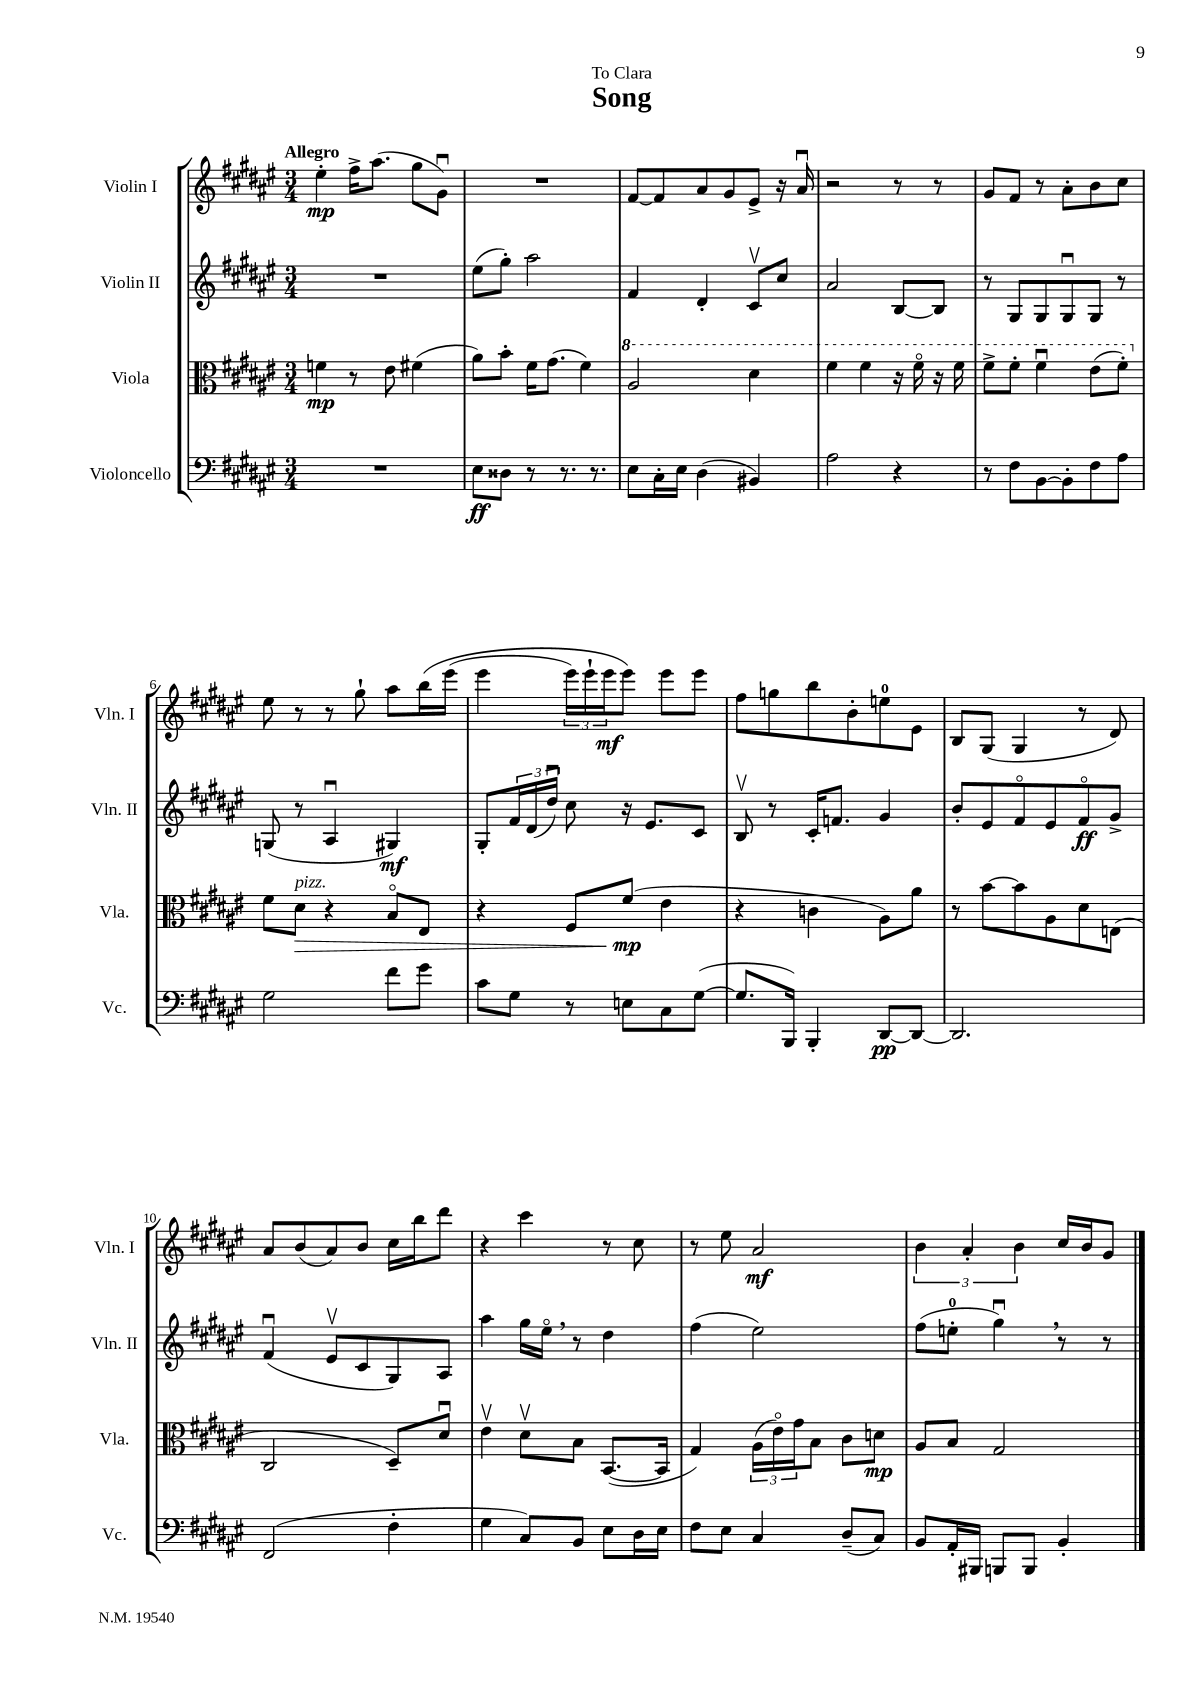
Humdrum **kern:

**kern	**dynam	**kern	**dynam	**kern	**dynam	**kern	**dynam
*part4	*part4	*part3	*part3	*part2	*part2	*part1	*part1
*staff4	*staff4	*staff3	*staff3	*staff2	*staff2	*staff1	*staff1
*I"Violoncello	*	*I"Viola	*	*I"Violin II	*	*I"Violin I	*
*I'Vc.	*	*I'Vla.	*	*I'Vln. II	*	*I'Vln. I	*
*clefF4	*	*clefC3	*	*clefG2	*	*clefG2	*
*k[f#c#g#d#a#e#]	*	*k[f#c#g#d#a#e#]	*	*k[f#c#g#d#a#e#]	*	*k[f#c#g#d#a#e#]	*
*M3/4	*	*M3/4	*	*M3/4	*	*M3/4	*
=1	=1	=1	=1	=1	=1	=1	=1
!	!	!	!	!	!	!LO:TX:a:B:t=Allegro	!
2.r	.	4fn\	mp	2.r	.	4ee#'\	mp
.	.	8r	.	.	.	16ff#^\KL	.
.	.	.	.	.	.	(8.aa#\J	.
.	.	8e#\	.	.	.	.	.
.	.	(4f#X\	.	.	.	8gg#\L	.
.	.	.	.	.	.	8g#u\J)	.
=2	=2	=2	=2	=2	=2	=2	=2
8E#\L	ff	8a#\L)	.	(8ee#\L	.	2.r	.
8D##X\J	.	8b'\J	.	8gg#'\J)	.	.	.
8r	.	16f#\KL	.	2aa#\	.	.	.
.	.	(8.g#\J	.	.	.	.	.
8.r	.	.	.	.	.	.	.
.	.	4f#\)	.	.	.	.	.
8.r	.	.	.	.	.	.	.
=3	=3	=3	=3	=3	=3	=3	=3
*	*	*8va	*	*	*	*	*
8E#\L	.	2a#/	.	4f#/	.	[8f#/L	.
16C#'\L	.	.	.	.	.	8f#/]	.
16E#\JJ	.	.	.	.	.	.	.
(4D#\	.	.	.	4d#'/	.	8a#/	.
.	.	.	.	.	.	8g#/	.
4BB#X/)	.	4dd#\	.	8c#v/L	.	8e#^/J	.
.	.	.	.	8cc#/J	.	16r	.
.	.	.	.	.	.	16a#u/	.
=4	=4	=4	=4	=4	=4	=4	=4
2A#\	.	4ff#\	.	2a#/	.	2r	.
.	.	4ff#\	.	.	.	.	.
4r	.	16r	.	[8B/L	.	8r	.
.	.	16ff#\	.	.	.	.	.
.	.	16r	.	8B/J]	.	8r	.
.	.	16ff#\	.	.	.	.	.
=5	=5	=5	=5	=5	=5	=5	=5
8r	.	8ff#^\L	.	8r	.	8g#/L	.
8F#\L	.	8ff#'\J	.	8G#/L	.	8f#/J	.
[8BB\	.	4ff#u\	.	8G#/	.	8r	.
8BB'\]	.	.	.	8G#u/	.	8a#'\L	.
8F#\	.	(8ee#\L	.	8G#/J	.	8b\	.
8A#\J	.	8ff#'\J)	.	8r	.	8cc#\J	.
!!LO:LB:g=z
=6	=6	=6	=6	=6	=6	=6	=6
*	*	*X8va	*	*	*	*	*
2G#\	.	8f#\L	.	(8Gn/	.	8ee#\	.
!	!	!LO:TX:a:i:t=pizz.	!	!	!	!	!
!	!	!	!LO:HP:b	!	!	!	!
.	.	8d#\J	>	8r	.	8r	.
.	.	4r	.	4A#u/	.	8r	.
.	.	.	.	.	.	8gg#`\	.
8f#\L	.	8B/L	.	4G#X/)	mf	8aa#\L	.
8g#\J	.	8E#/J	.	.	.	(16bb\L	.
.	.	.	.	.	.	(16eee#\JJ	.
=7	=7	=7	=7	=7	=7	=7	=7
8c#\L	.	4r	.	8G#'/L	.	4eee#\	.
8G#\J	.	.	.	24f#/L	.	.	.
.	.	.	.	(24d#/	.	.	.
.	.	.	.	24dd#u/JJ)	.	.	.
8r	.	8F#/L	.	8cc#\	.	24eee#\LL)	.
.	.	.	.	.	.	24eee#`\	.
.	.	.	.	.	.	24eee#\J	mf
8En\L	.	(8f#/J	mp	16r	.	8eee#\J)	.
.	.	.	.	8.e#/L	.	.	.
8C#\	.	4e#\	]	.	.	8eee#\L	.
([8G#\J	.	.	.	8c#/J	.	8eee#\J	.
=8	=8	=8	=8	=8	=8	=8	=8
8.G#/L]	.	4r	.	8Bv/	.	8ff#\L	.
.	.	.	.	8r	.	8ggn\	.
16BBB/Jk)	.	.	.	.	.	.	.
4BBB'/	.	4cn\	.	16c#'/KL	.	8bb\	.
.	.	.	.	8.fn/J	.	.	.
.	.	.	.	.	.	8b'\	.
[8DD#/L	pp	8A#\L)	.	4g#/	.	8een\	.
8DD#/J_	.	8a#\J	.	.	.	8e#\J	.
=9	=9	=9	=9	=9	=9	=9	=9
2.DD#/]	.	8r	.	8b'/L	.	8B/L	.
.	.	[8b\L	.	8e#/	.	(8G#/J	.
.	.	8b\]	.	8f#/	.	4G#/	.
.	.	8A#\	.	8e#/	.	.	.
.	.	8d#\	.	8f#/	ff	8r	.
.	.	(8En\J	.	8g#^/J	.	8d#/)	.
!!LO:LB:g=z
=10	=10	=10	=10	=10	=10	=10	=10
(2FF#/	.	2C#/	.	(4f#u/	.	8a#/L	.
.	.	.	.	.	.	(8b/	.
.	.	.	.	8e#v/L	.	8a#/)	.
.	.	.	.	8c#/	.	8b/J	.
4F#'\	.	8D#~/L)	.	8G#/)	.	16cc#\LL	.
.	.	.	.	.	.	16bb\J	.
.	.	8d#u/J	.	8A#/J	.	8ddd#\J	.
=11	=11	=11	=11	=11	=11	=11	=11
4G#\	.	4e#v\	.	4aa#\	.	4r	.
8C#/L)	.	8d#v\L	.	16gg#\LL	.	4ccc#\	.
.	.	.	.	16ee#,\JJ	.	.	.
8BB/J	.	8B\J	.	8r	.	.	.
8E#\L	.	([8.BB/L	.	4dd#\	.	8r	.
16D#\L	.	.	.	.	.	8cc#\	.
16E#\JJ	.	16BB/Jk]	.	.	.	.	.
=12	=12	=12	=12	=12	=12	=12	=12
8F#\L	.	4G#/)	.	(4ff#\	.	8r	.
8E#\J	.	.	.	.	.	8ee#\	.
4C#/	.	(24A#\LL	.	2ee#\)	.	2a#/	mf
.	.	24e#\)	.	.	.	.	.
.	.	24g#\J	.	.	.	.	.
.	.	8B\J	.	.	.	.	.
(8D#~/L	.	8c#\L	.	.	.	.	.
8C#/J)	.	8dn\J	mp	.	.	.	.
=13	=13	=13	=13	=13	=13	=13	=13
8BB/L	.	8A#/L	.	(8ff#\L	.	6b\	.
16AA#'/L	.	8B/J	.	8een'\J	.	.	.
.	.	.	.	.	.	6a#'/	.
16BBB#X/JJ	.	.	.	.	.	.	.
8BBBn/L	.	2G#/	.	4gg#u,\)	.	.	.
.	.	.	.	.	.	6b\	.
8BBB/J	.	.	.	.	.	.	.
4BB'/	.	.	.	8r	.	16cc#/LL	.
.	.	.	.	.	.	16b/J	.
.	.	.	.	8r	.	8g#/J	.
==	==	==	==	==	==	==	==
*-	*-	*-	*-	*-	*-	*-	*-
